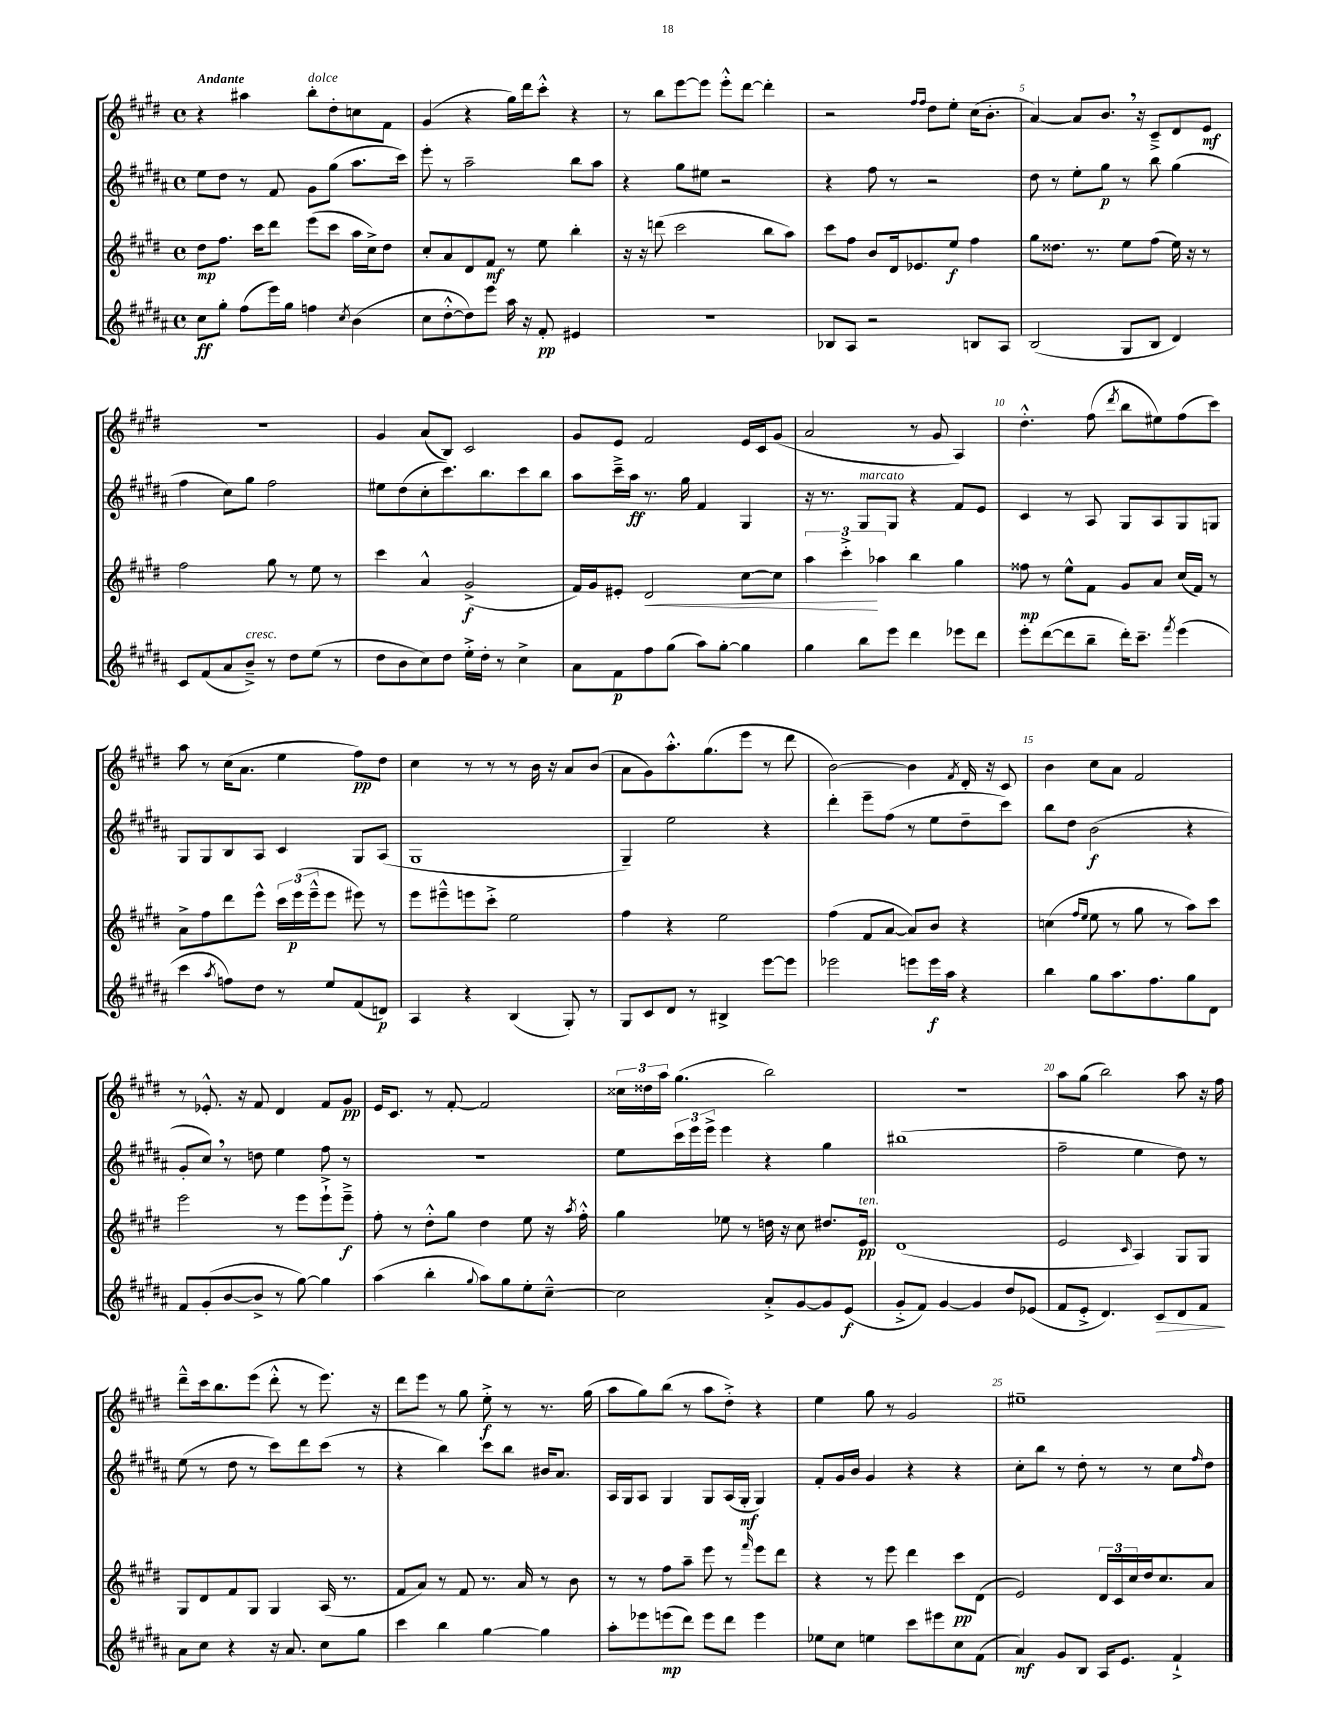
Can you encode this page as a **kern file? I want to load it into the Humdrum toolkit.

**kern	**kern	**kern	**kern
*staff4	*staff3	*staff2	*staff1
*clefG2	*clefG2	*clefG2	*clefG2
*k[f#c#g#d#a#]	*k[f#c#g#d#]	*k[f#c#g#d#a#]	*k[f#c#g#d#]
*M4/4	*M4/4	*M4/4	*M4/4
*met(c)	*met(c)	*met(c)	*met(c)
8cc#	8dd#	8ee	4r
8gg#'	8.ff#	8dd#	.
(8ff#	.	8r	4aa#
.	16ccc#	.	.
16eee)	8ddd#	8f#	.
16gg#	.	.	.
4ff	(8eee	8g#	8bb'
.	8ccc#	(8gg#	8dd#'
8qcc#	.	.	.
(4b	16aa	8.aa#	8cc
.	16cc#^)	.	.
.	8dd#	.	8f#
.	.	16ccc#)	.
=	=	=	=
8cc#	8cc#'	8eee'	(4g#
[8dd#'^^	8a	8r	.
8dd#])	8d#	2aa#~	4r
8eee	8f#	.	.
16aa#	8r	.	16gg#)
16r	.	.	16ddd#
8f#'	8ee	.	8ccc#'^^
4e#	4bb'	8bb	4r
.	.	8aa#	.
=	=	=	=
1r	16r	4r	8r
.	16r	.	.
.	(8ddd	.	8bb
.	2ccc#	8gg#	[8eee
.	.	8ee#	8eee]
.	.	2r	8eee'^^
.	.	.	[8ddd#
.	8bb	.	4ddd#']
.	8aa)	.	.
=	=	=	=
8B-	8ccc#	4r	2r
8A#	8ff#	.	.
2r	8b	8ff#	.
.	16d#	8r	.
.	8.e-	.	.
.	.	.	16qqff#
.	.	.	16qqff#
.	.	2r	8dd#
.	8ee	.	8ee'
8B	4ff#	.	(16cc#
.	.	.	8.b'
8A#	.	.	.
=	=	=	=
(2B	8gg#	8dd#	[4a)
.	8.dd##	8r	.
.	.	8ee'	8a]
.	8.r	.	.
.	.	8gg#	8.b
8G#	8ee	8r	.
.	.	.	16r
8B	(8ff#	8bb	8c#~^
4d#)	16ee)	(4gg#	8d#
.	16r	.	.
.	8r	.	8e
=	=	=	=
8c#	2ff#	4ff#	1r
(8f#	.	.	.
8a#	.	8cc#)	.
8b~^)	.	8gg#	.
8r	8gg#	2ff#	.
8dd#	8r	.	.
(8ee	8ee	.	.
8r	8r	.	.
=	=	=	=
8dd#	4ccc#	8ee#	4g#
8b	.	(8dd#	.
8cc#)	4a^^	8cc#'	(8a
8dd#	.	8.ccc#)	8B)
16ee'^	(2g#^	.	2c#
16dd#'	.	8.bb	.
8r	.	.	.
4cc#^	.	8ccc#	.
.	.	8bb	.
=	=	=	=
8a#	16f#)	8aa#	8g#
.	16g#	.	.
8f#	8e#'	16ccc#~^	8e
.	.	16aa#	.
8ff#	2d#	8.r	2f#
(8gg#	.	.	.
.	.	16gg#	.
8aa#)	.	4f#	.
[8gg#'	.	.	.
4gg#]	[8cc#	4G#	16e
.	.	.	16c#
.	8cc#]	.	(8g#
=	=	=	=
4gg#	6aa	16r	2a
.	.	8.r	.
.	6ccc#'^	.	.
8bb	.	8G#	.
.	6aa-	.	.
8eee	.	8G#	.
4ddd#	4bb	4r	8r
.	.	.	8g#
8eee-	4gg#	8f#	4A)
8ddd#	.	8e	.
=	=	=	=
8eee'	8ff##	4c#	4.dd#'^^
([8ddd#	8r	.	.
8ddd#]	8ee^^	8r	.
8bb~	8f#	8A#	(8ff#
.	.	.	8qddd#
16ddd#')	8g#	8G#	8bb
8.ccc#~	.	.	.
.	8a	8A#	8ee#)
8qfff#	.	.	.
(4eee	(16cc#	8G#	(8ff#
.	16f#)	.	.
.	8r	8G	8ccc#)
=	=	=	=
4ccc#	8a^	8G#	8aa
.	8ff#	8G#	8r
8qaa#	.	.	.
8ff)	8ddd#	8B	(16cc#
.	.	.	8.a
8dd#	8eee^^	8A#	.
8r	24ccc#	4c#	4ee
.	(24eee	.	.
.	24eee~^^	.	.
8ee	8eee	.	.
(8f#	8eee#)	8G#	8ff#)
8d)	8r	(8A#	8dd#
=	=	=	=
4A#	8eee	1G#	4cc#
.	8eee#~^^	.	.
4r	8eee	.	8r
.	8ccc#'^	.	8r
(4B	2ee	.	8r
.	.	.	16b
.	.	.	16r
8G#')	.	.	8a
8r	.	.	(8b
=	=	=	=
8G#	4ff#	4G#~)	8a
8c#	.	.	8g#)
8d#	4r	2ee	8.aa'^^
8r	.	.	.
.	.	.	(8.gg#
4B#^	2ee	.	.
.	.	.	8eee
[8eee	.	4r	8r
8eee]	.	.	8ddd#
=	=	=	=
2eee-	(4ff#	4ddd#'	[2b)
.	8f#	8eee~	.
.	[8a	(8ff#	.
8eee	8a])	8r	4b]
16eee	8b	8ee	.
16aa#	.	.	.
.	.	.	8qf#
4r	4r	8dd#~	16d#'
.	.	.	16r
.	.	8ccc#)	8c#
=	=	=	=
4bb	(4cc	8bb	4b
.	.	8dd#	.
.	16qqff#	.	.
.	16qqee	.	.
8gg#	8ee	(2b	8cc#
8.aa#	8r	.	8a
.	8gg#	.	2f#
8.ff#	.	.	.
.	8r	.	.
8gg#	8aa)	4r	.
8d#	8ccc#	.	.
=	=	=	=
8f#	2eee	8g#'	8r
(8g#'	.	8cc#)	8.e-'^^
[8b	.	8r	.
.	.	.	16r
8b^]	.	8dd	8f#
8r	8r	4ee	4d#
[8gg#)	8eee	.	.
4gg#]	8eee`^	8ff#	8f#
.	8eee~^	8r	8g#
=	=	=	=
(4aa#	8ff#'	1r	16e
.	.	.	8.c#
.	8r	.	.
4bb'	8dd#'^^	.	8r
.	8gg#	.	[8f#'
8qqgg#	.	.	.
8aa#)	4dd#	.	2f#]
8gg#	.	.	.
8ee'	8ee	.	.
[8cc#~^^	16r	.	.
.	8qaa	.	.
.	16ff#'^^	.	.
=	=	=	=
2cc#]	4gg#	8ee	24cc##
.	.	.	24dd##
.	.	.	24aa
.	.	24ccc#	(4.gg#
.	.	24eee	.
.	.	24eee^	.
.	8ee-	4eee	.
.	8r	.	.
8a#'^	16dd	4r	2bb)
.	16r	.	.
[8g#	8cc#	.	.
8g#]	8.dd#	4gg#	.
(8e	.	.	.
.	16e	.	.
=	=	=	=
8g#'^	(1d#	(1bb#	1r
8f#)	.	.	.
[4g#	.	.	.
4g#]	.	.	.
8dd#	.	.	.
(8e-	.	.	.
=	=	=	=
8f#	2e	2ff#~	8aa
8e'^	.	.	(8gg#
4.d#)	.	.	2bb)
.	16qqc#	.	.
.	4A)	4ee	.
8c#	.	.	.
8d#	8G#	8dd#)	8aa
8f#	8G#	8r	16r
.	.	.	16ff#
=	=	=	=
8a#	8G#	(8ee	8ddd#~^^
8cc#	8d#	8r	16ccc#
.	.	.	8.bb
4r	8f#	8dd#	.
.	8G#	8r	(8eee
16r	4G#	8ccc#)	8ddd#'^^
8.a#	.	.	.
.	.	8ddd#	8r
8cc#	(16A	(8ccc#	8.eee)
.	8.r	.	.
8gg#	.	8r	.
.	.	.	16r
=	=	=	=
4ccc#	8f#	4r	8ddd#
.	8a)	.	8eee
4bb	8r	4bb)	8r
.	8f#	.	8gg#
[4gg#	8.r	8ccc#	8ee'^
.	.	8bb	8r
.	16a	.	.
4gg#]	8r	16b#	8.r
.	.	8.a#	.
.	8b	.	.
.	.	.	(16gg#
=	=	=	=
8aa#'	8r	16A#	8aa
.	.	16G#	.
8eee-	8r	8A#	8gg#)
(8eee	8ff#	4G#	(8bb
8ddd#)	8aa~	.	8r
8eee	8eee	8G#	8aa
8ddd#	8r	(16A#	8dd#'^)
.	.	16G#'	.
.	16qqfff#	.	.
4eee	8eee	4G#)	4r
.	8ddd#	.	.
=	=	=	=
8ee-	4r	8f#'	4ee
8cc#	.	16g#	.
.	.	16b	.
4ee	8r	4g#	8gg#
.	8eee	.	8r
8ccc#	4ddd#	4r	2g#
8eee#	.	.	.
8cc#	8ccc#	4r	.
(8f#	(8d#	.	.
=	=	=	=
4a#)	2e)	8cc#'	1ee#~
.	.	8bb	.
8g#	.	8r	.
8B	.	8dd#'	.
16A#	24d#	8r	.
.	24c#	.	.
8.e	.	.	.
.	24cc#	.	.
.	16dd#	8r	.
.	8.cc#	.	.
4f#`^	.	8cc#	.
.	.	16qqff#	.
.	8a	8dd#	.
==	==	==	==
*-	*-	*-	*-
